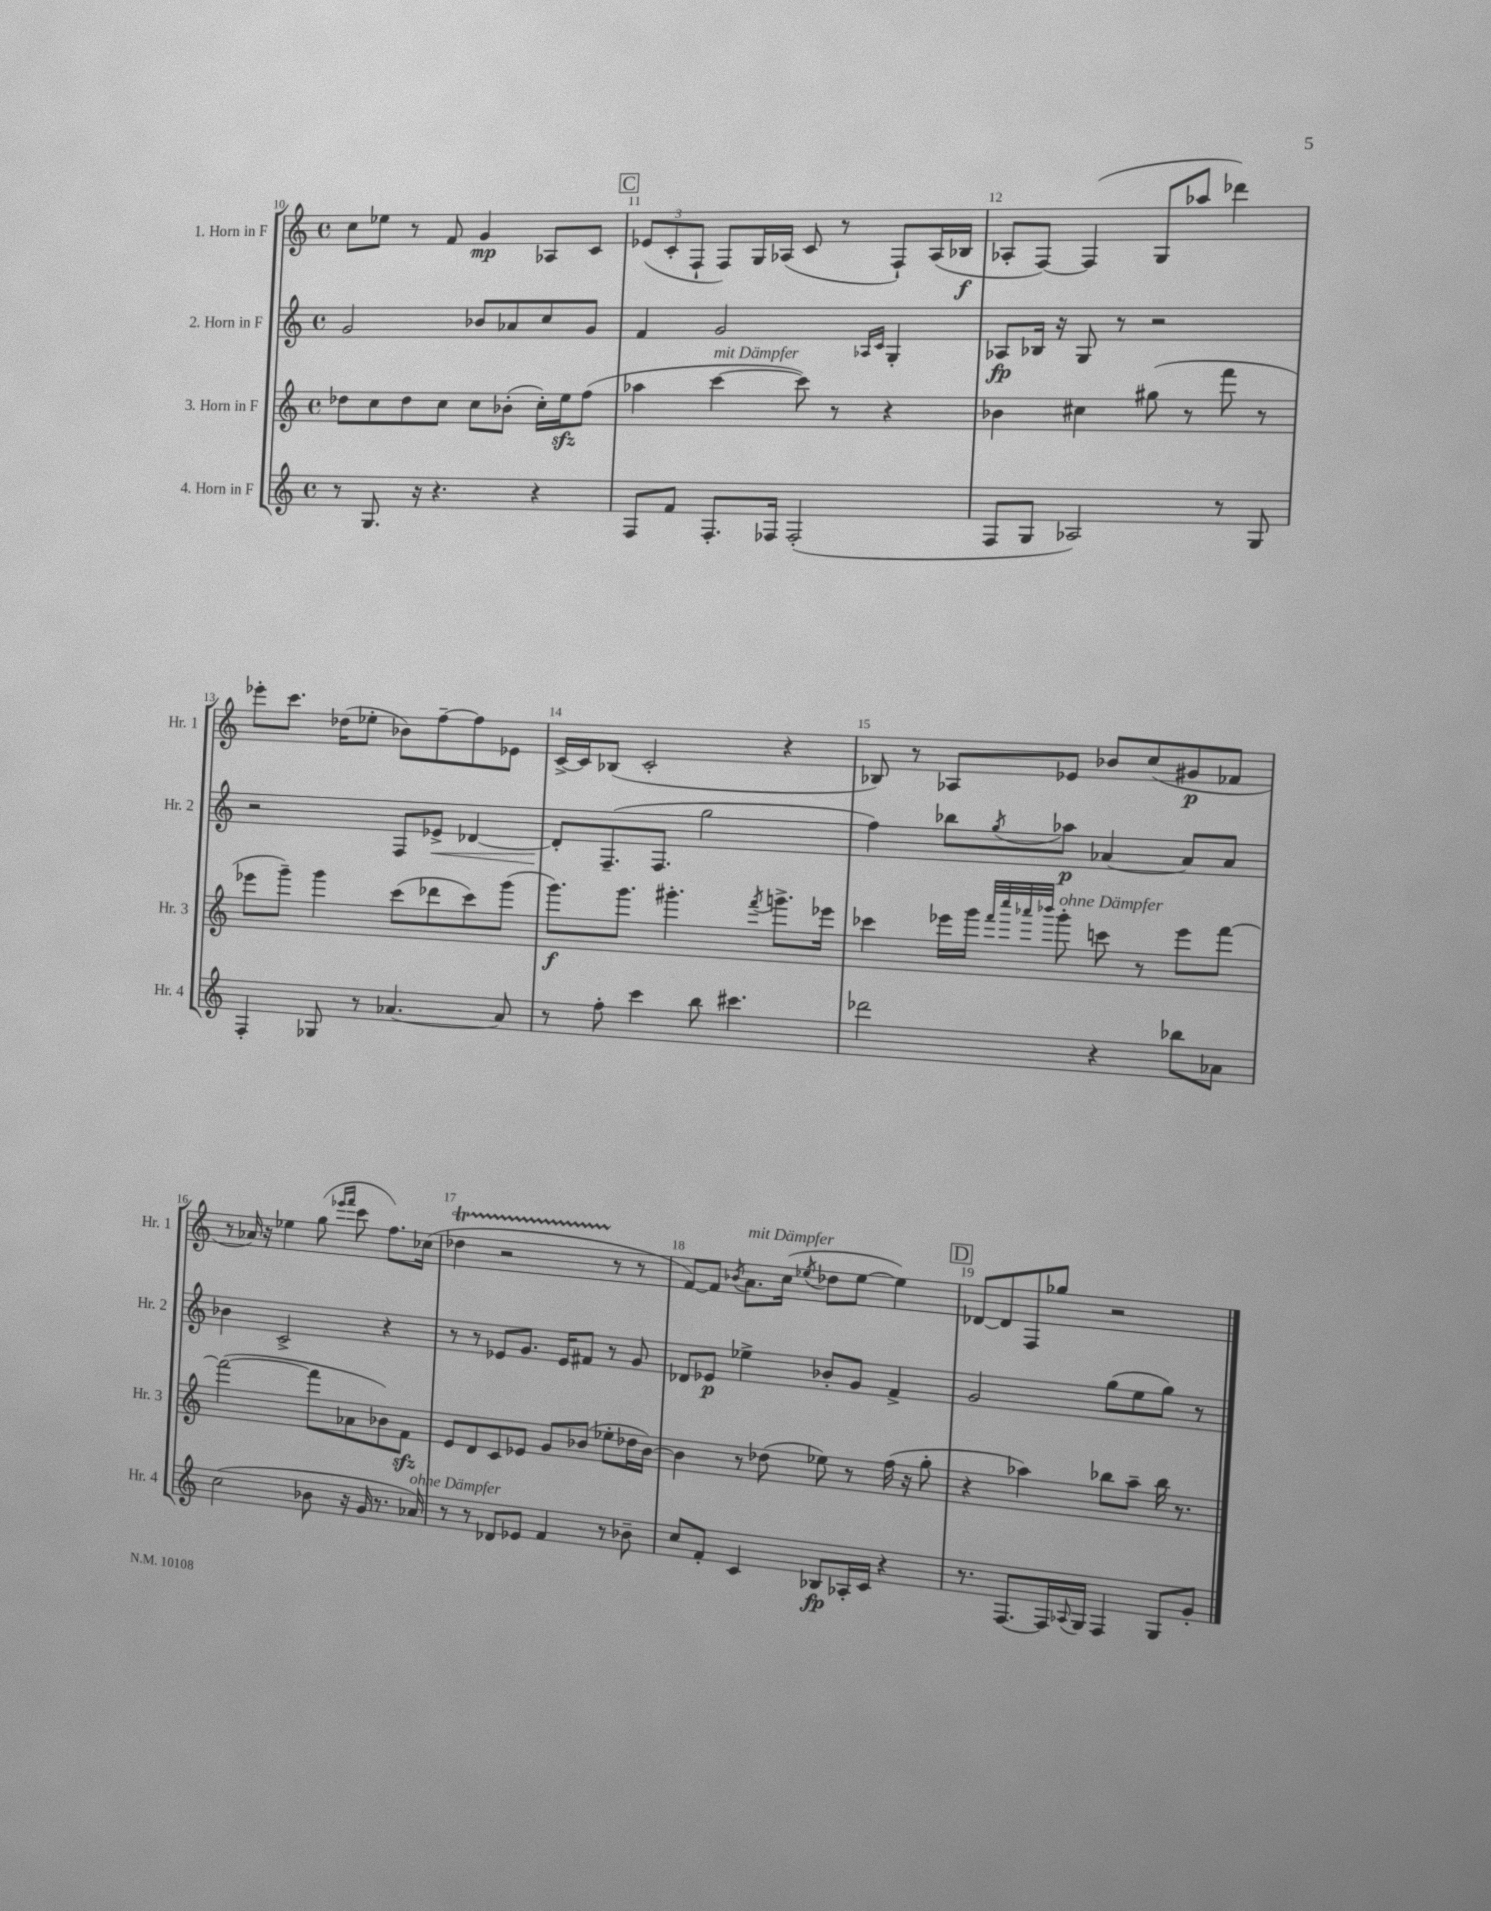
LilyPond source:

<<
\new StaffGroup <<
\new Staff = "s0" \with { instrumentName = "1. Horn in F" shortInstrumentName = "Hr. 1" } {
    \clef treble \key c \major \defaultTimeSignature \time 4/4
    c''8 ees''8 r8 f'8 g'4\mp aes8 c'8 |
    \mark \markup { \box "C" } \tuplet 3/2 { ees'8( c'8-. f8-! } f8) g16 aes16( c'8 r8 f8-!) aes16( bes16\f |
    aes8-. f8~) f4( g8 aes''8 des'''4) |
    ees'''8-. c'''8. des''16( ees''8-. bes'8) f''8~-- f''8 ees'8 |
    c'16~-> c'16 bes8( c'2-. r4 |
    bes8) r8 aes8 ees'8 bes'8 c''8( gis'8\p fes'8 |
    r8 aes'16) r16 ees''4 g''8( \grace { ees'''16 f'''16 } c'''8 f''8.) ces''16( |
    des''4\startTrillSpan r2 r8\stopTrillSpan r8 |
    f'8~) f'8 \acciaccatura { bes'8 } a'8.^\markup { \italic "mit Dämpfer" } c''16( \acciaccatura { ees''8 } des''8 ees''8~ ees''4) |
    \mark \markup { \box "D" } des'8~ des'8 f8 ges''8 r2 \bar "|." |
}
\new Staff = "s1" \with { instrumentName = "2. Horn in F" shortInstrumentName = "Hr. 2" } {
    \clef treble \key c \major \defaultTimeSignature \time 4/4
    g'2 bes'8 aes'8 c''8 g'8 |
    \mark \markup { \box "C" } f'4 g'2 \grace { aes16 c'16 } g4-. |
    aes8\fp bes16 r16 g8 r8 r2 |
    r2 f8 ees'8->\< des'4~ |
    des'8-.\! f8.--( f8. g''2 |
    f''4) bes''8 \acciaccatura { g''8 } aes''8\p aes'4~ aes'8 aes'8 |
    bes'4 c'2-> r4 |
    r8 r8 ees'8 g'8. ees'16 fis'8 r8 g'8 |
    des'8 ees'8\p ees''4-> bes'8-. g'8 f'4-> |
    \mark \markup { \box "D" } g'2 g''8( e''8 g''8) r8 \bar "|." |
}
\new Staff = "s2" \with { instrumentName = "3. Horn in F" shortInstrumentName = "Hr. 3" } {
    \clef treble \key c \major \defaultTimeSignature \time 4/4
    des''8 c''8 des''8 c''8 c''8 bes'8-.( c''16-.) e''16\sfz f''8( |
    \mark \markup { \box "C" } aes''4 c'''4~^\markup { \italic "mit Dämpfer" } c'''8) r8 r4 |
    bes'4 cis''4 gis''8( r8 f'''8 r8 |
    ees'''8 g'''8--) g'''4 c'''8( des'''8 c'''8) g'''8( |
    g'''8.\f) g'''8. gis'''4.-. \acciaccatura { f'''8 } g'''8.-> ees'''16 |
    ces'''4 ees'''16 g'''16 \grace { f'''32 c''''32 aes'''32 bes'''32 } g'''8-.^\markup { \italic "ohne Dämpfer" } c'''8 r8 ees'''8 f'''8~ |
    f'''2~( f'''8 aes'8 bes'8) f'8\sfz |
    e'8 d'8 c'8 ees'8 g'8 bes'8( ees''8-. des''16 bes'16~) |
    bes'4 r8 des''8( ees''8) r8 f''16( r16 g''8-. |
    \mark \markup { \box "D" } r4 aes''4) bes''8 aes''8-- bes''16 r8. \bar "|." |
}
\new Staff = "s3" \with { instrumentName = "4. Horn in F" shortInstrumentName = "Hr. 4" } {
    \clef treble \key c \major \defaultTimeSignature \time 4/4
    r8 g8. r16 r4. r4 |
    \mark \markup { \box "C" } f8 f'8 f8.-. fes16 fes2-.( |
    f8 g8 aes2) r8 g8 |
    f4-. ges8 r8 aes'4.~ aes'8 |
    r8 f''8-. c'''4 b''8 cis'''4. |
    des'''2 r4 bes''8 aes'8 |
    c''2( bes'8 r16 g'16 r8. aes'16^\markup { \italic "ohne Dämpfer" }) |
    r8 r8 des'8 ees'8 f'4 r8 bes'8-- |
    c''8 f'8-. c'4 bes8\fp aes16-. c'16 r4 |
    \mark \markup { \box "D" } r8. f8.~ f16 \appoggiatura { aes8 } g16 f4 g8 g'8-. \bar "|." |
}
>>
>>
\layout { \context { \Score currentBarNumber = #10 \override BarNumber.break-visibility = ##(#f #t #t) barNumberVisibility = #all-bar-numbers-visible } }
